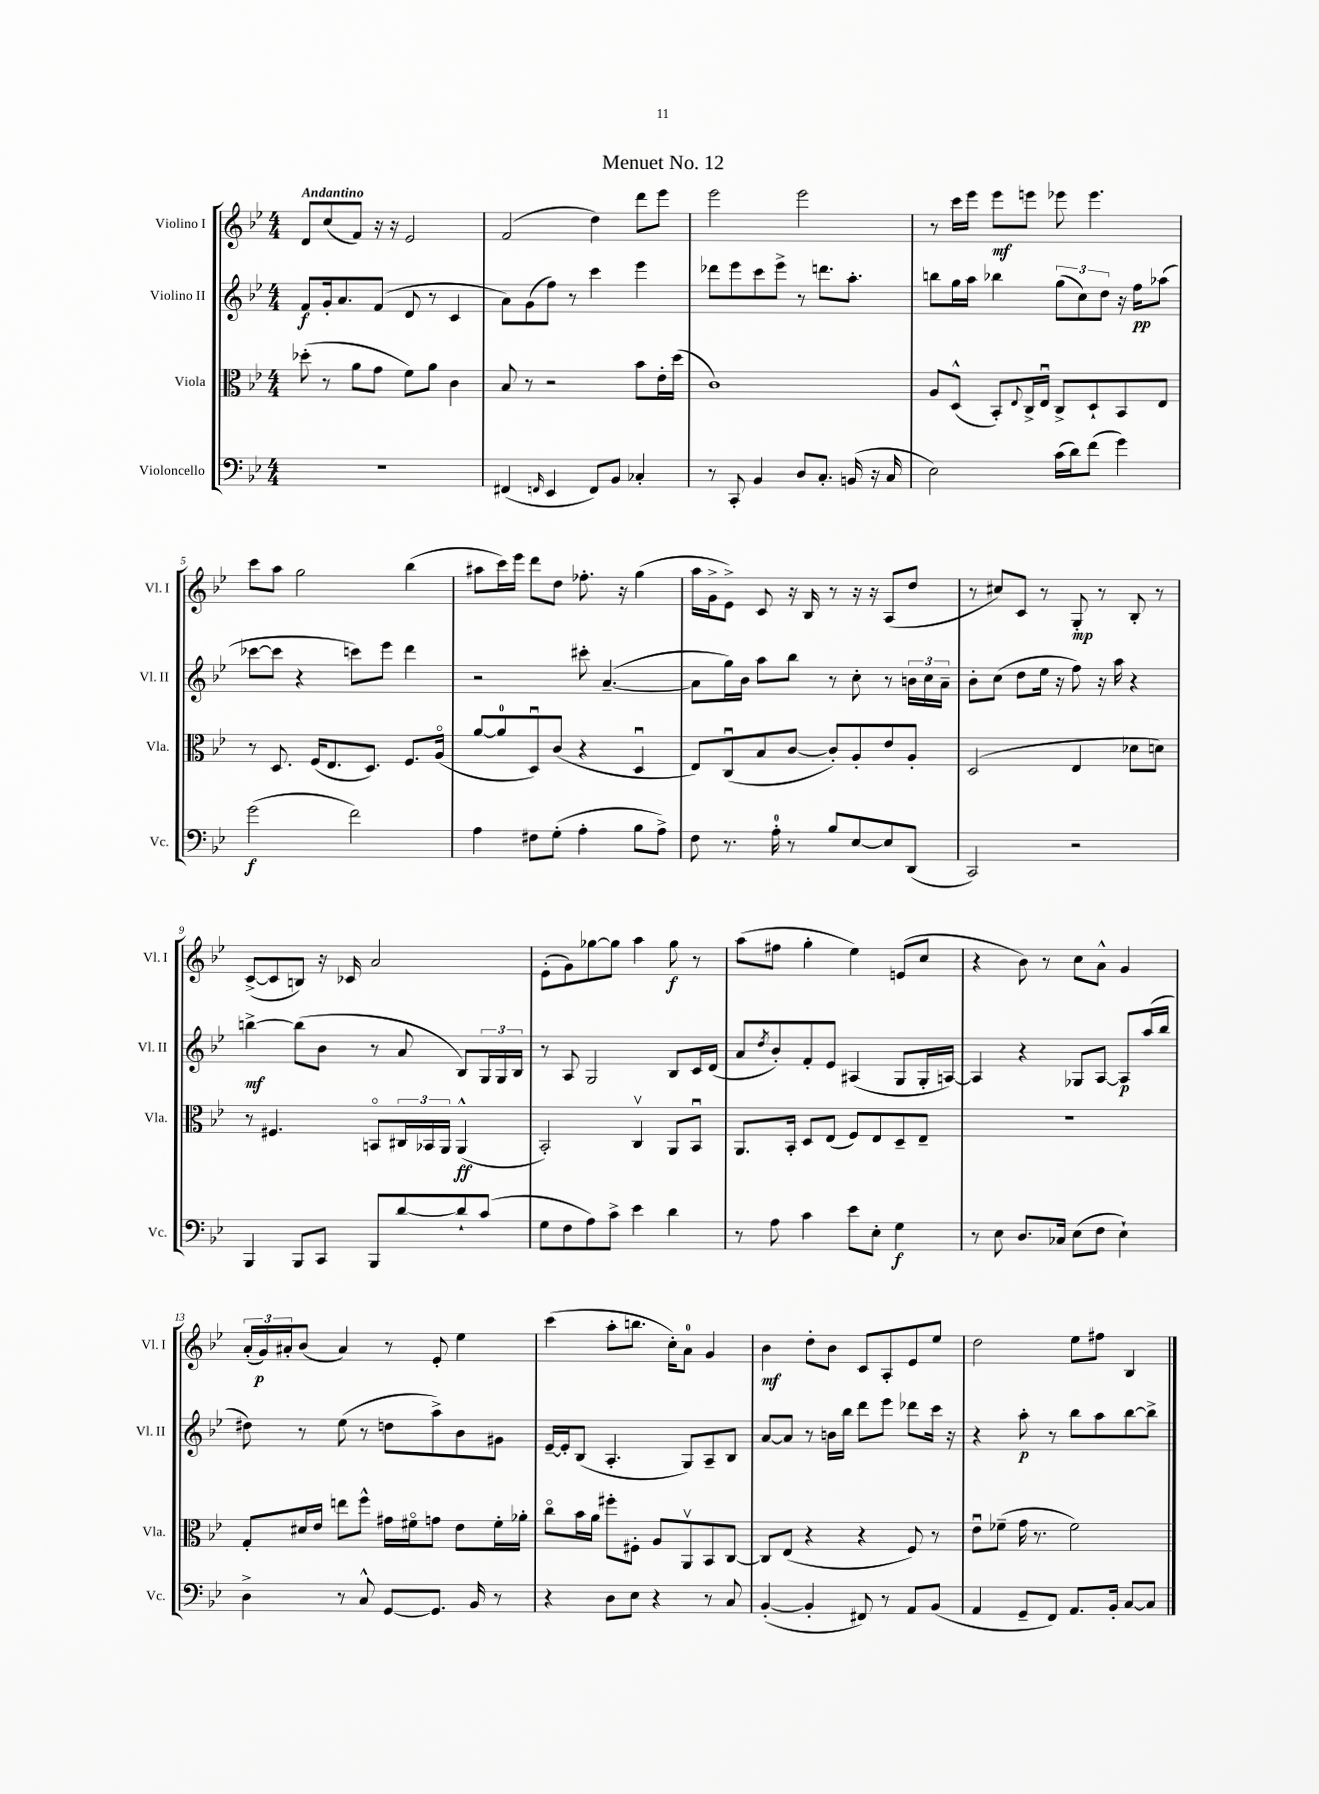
\header { title = "Menuet No. 12" }
<<
\new StaffGroup <<
\new Staff = "s0" \with { instrumentName = "Violino I" shortInstrumentName = "Vl. I" } {
    \clef treble \key bes \major \numericTimeSignature \time 4/4 \tempo "Andantino"
    d'8 c''8( f'8) r16 r16 ees'2 |
    f'2( d''4) d'''8 ees'''8 |
    ees'''2 ees'''2 |
    r8 c'''16 ees'''16 ees'''8\mf e'''8 ees'''8 ees'''4. |
    c'''8 a''8 g''2 bes''4( |
    ais''8 c'''16) ees'''16 d'''8 d''8 fes''8.-. r16 g''4( |
    a''16 g'16-> ees'8->) c'8 r16 bes16 r8 r16 r16 a8( d''8 |
    r8 cis''8) c'8 r8 g8-.\mp r8 bes8-. r8 |
    c'8~->( c'8 b8) r16 ces'16 a'2 |
    ees'8-.( g'8) ges''8~ ges''8 a''4 ges''8\f r8 |
    a''8( fis''8 g''4-. ees''4) e'8( c''8 |
    r4 bes'8) r8 c''8 a'8-^ g'4 |
    \tuplet 3/2 { a'16-.( g'16\p) ais'16-. } bes'8( ais'4) r8 ees'8-. ees''4 |
    c'''4( a''8-. b''8. c''16-.) a'8-0 g'4 |
    bes'4\mf d''8-. bes'8 c'8 a8-. ees'8 ees''8 |
    d''2 ees''8 fis''8 bes4 \bar "|." |
}
\new Staff = "s1" \with { instrumentName = "Violino II" shortInstrumentName = "Vl. II" } {
    \clef treble \key bes \major \numericTimeSignature \time 4/4
    f'8\f g'16-. a'8. f'8( d'8 r8 c'4 |
    a'8) g'8( f''8) r8 c'''4 ees'''4 |
    des'''8 ees'''8 c'''8 ees'''8-> r8 d'''8. a''8.-. |
    b''8 g''16 a''16 bes''4 \tuplet 3/2 { g''8( c''8) d''8 } r16 f''16\pp aes''8( |
    ces'''8~ ces'''8 r4 c'''8) ees'''8 d'''4 |
    r2 cis'''8-. a'4.~--( |
    a'8 g''16) bes'16 a''8 bes''8 r8 c''8-. r8 \tuplet 3/2 { b'16 c''16 a'16-- } |
    bes'8-. c''8( d''8 ees''16 r16 f''8) r16 a''16 r4 |
    b''4~->\mf b''8( bes'8 r8 a'8 bes8) \tuplet 3/2 { g16 g16 bes16 } |
    r8 a8 g2 bes8 c'16 d'16( |
    a'8 \acciaccatura { d''8 } bes'8-.) f'8-. ees'8 ais4( g8 g16-. a16~) |
    a4 r4 ges8 a8~ a8\p a''16( bes''16 |
    dis''8) r8 ees''8( r8 d''8 a''8->) bes'8 gis'8 |
    ees'16~-- ees'16-. bes8( a4.-. g8) a8-- bes8 |
    a'8~ a'8 r8 b'16 bes''16 d'''8 ees'''8 des'''8 c'''16 r16 |
    r4 a''8-.\p r8 bes''8 a''8 bes''8~ bes''8-> \bar "|." |
}
\new Staff = "s2" \with { instrumentName = "Viola" shortInstrumentName = "Vla." } {
    \clef alto \key bes \major \numericTimeSignature \time 4/4
    des''8-.( r8 a'8 g'8 f'8) a'8 c'4 |
    bes8 r8 r2 bes'8 ees'16-. d''16( |
    c'1) |
    a8 d8-^( bes,8-.) \appoggiatura { ees8 } c16-> ees16\downbow c8-> d8-! bes,8 ees8 |
    r8 d8. f16( ees8. d8.) f8. a16\flageolet( |
    a'8~ a'8-0 d8\downbow) c'8( r4 d4\downbow |
    ees8) c8\downbow( bes8 c'8~ c'8-.) a8-. ees'8 a8-. |
    d2( ees4 des'8 d'8) |
    r8 fis4. b,8\flageolet \tuplet 3/2 { cis16 bes,16 a,16 } a,4-^\ff( |
    bes,2-.) c4\upbow a,8 bes,8\downbow |
    a,8. bes,16-. d8 ees8( f8) ees8 d8-- ees8-- |
    R1 |
    g8-. dis'16 ees'16 e''8 f''8-^ gis'16 fis'16\flageolet g'8 ees'8 fis'16-. aes'16-. |
    c''8\flageolet bes'16 a'16 fis''8-. fis8-. a8 a,8\upbow bes,8 c8~ |
    c8 ees8( r4 r4 f8) r8 |
    ees'8\downbow fes'8--( g'16 r8. fes'2) \bar "|." |
}
\new Staff = "s3" \with { instrumentName = "Violoncello" shortInstrumentName = "Vc." } {
    \clef bass \key bes \major \numericTimeSignature \time 4/4
    R1 |
    fis,4( \grace { f,16 } ees,4 f,8) bes,8 ces4-. |
    r8 c,8-. bes,4 d8 c8.-. b,16( r16 c16 |
    ees2) c'16( d'16) f'8( g'4) |
    g'2\f( f'2) |
    a4 fis8 g8-.( a4-. bes8 a8->) |
    f8 r8. a16-0-. r8 bes8 ees8~ ees8 d,8( |
    c,2) r2 |
    bes,,4 bes,,8 c,8 bes,,8 d'8~ d'8-! c'8( |
    g8 f8 a8) c'8-> ees'4 d'4 |
    r8 a8 c'4 ees'8 ees8-. g4\f |
    r8 ees8 d8. ces16 ees8( f8 ees4-!) |
    d4-> r8 c8-^ g,8~ g,8. bes,16 r8 |
    r4 d8 ees8 r4 r8 c8 |
    bes,4~-.( bes,4-. fis,8) r8 a,8 bes,8( |
    a,4 g,8-- f,8) a,8. bes,16-. c8~ c8 \bar "|." |
}
>>
>>
